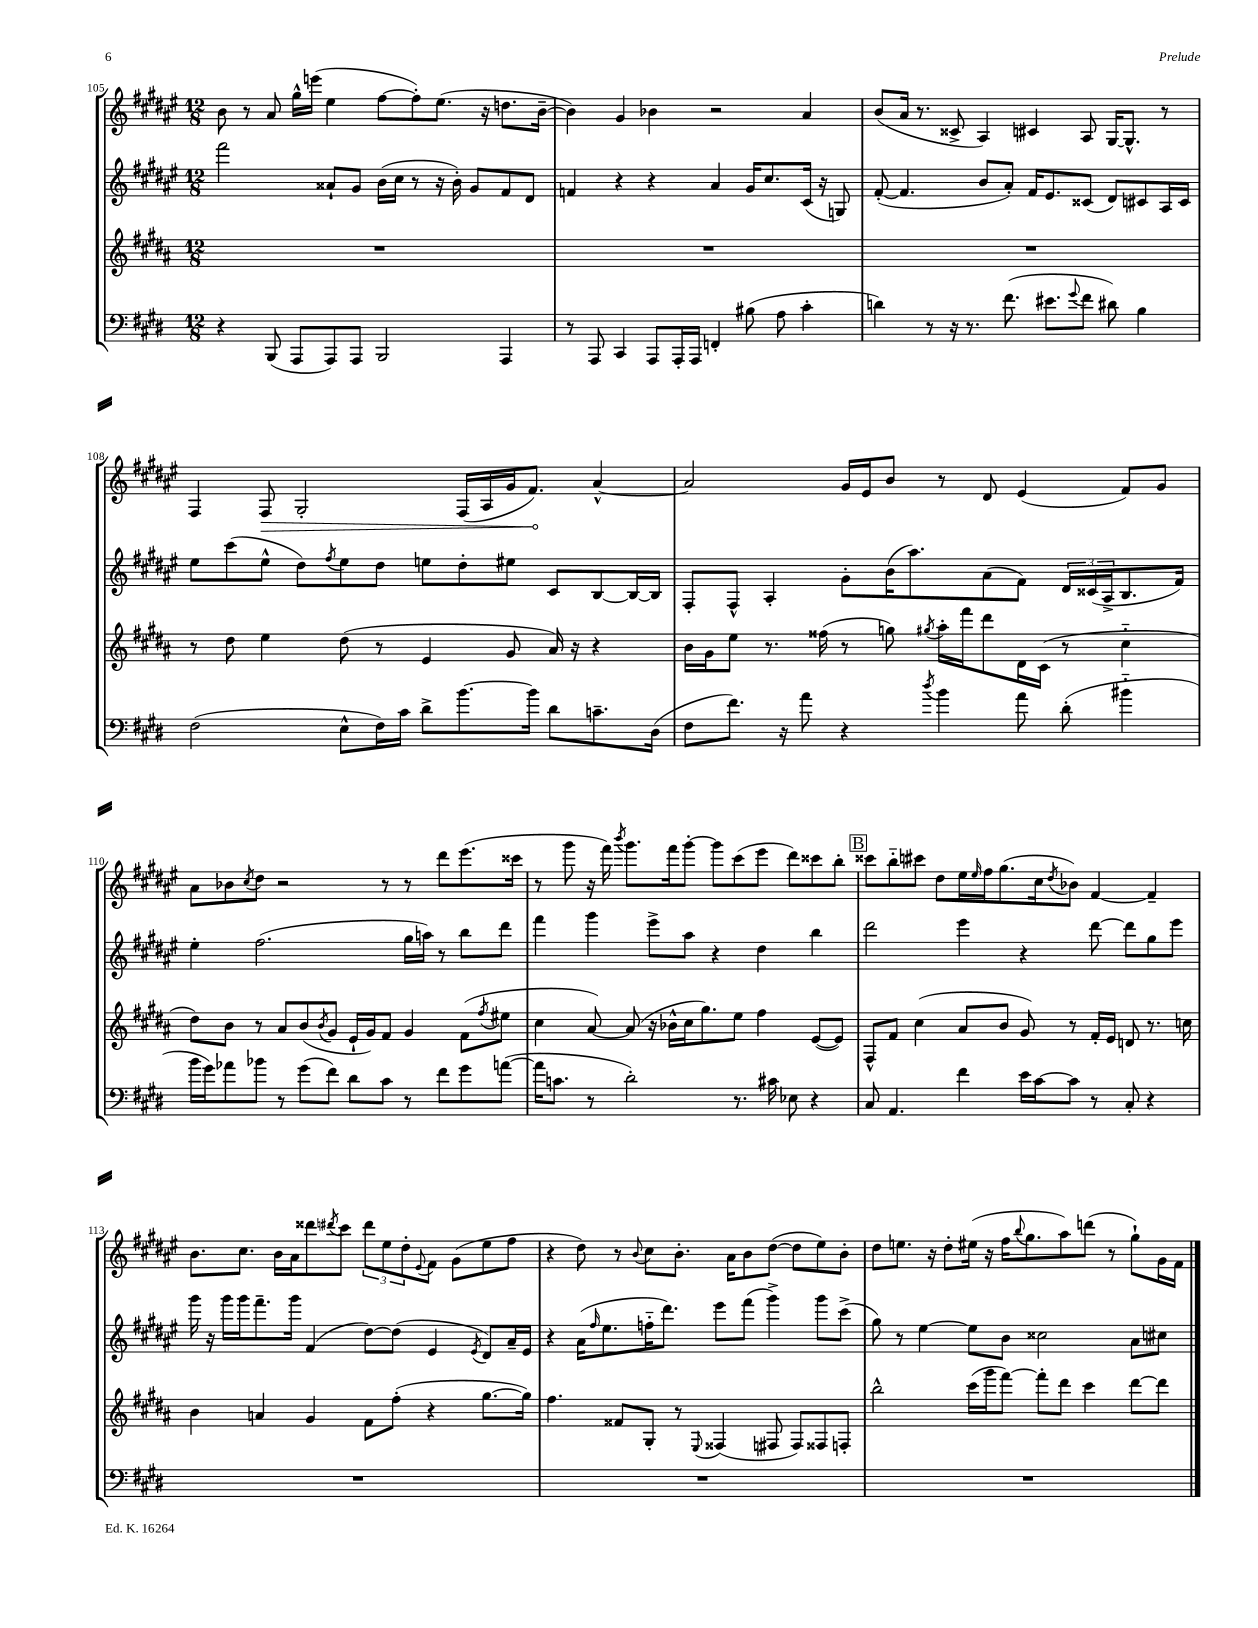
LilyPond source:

<<
\new StaffGroup <<
\new Staff = "s0" {
    \clef treble \key fis \major \numericTimeSignature \time 12/8
    b'8 r8 ais'8 gis''16-^ e'''16( eis''4 fis''8~ fis''8-.) eis''8.( r16 d''8. b'16~-- |
    b'4) gis'4 bes'4 r2 ais'4 |
    b'8( ais'16 r8. cisis'8-> ais4) cis'4 ais8 gis16~ gis8.-^ r8 |
    fis4 \once \override Hairpin.circled-tip = ##t fis8\> gis2-. fis16( ais16 gis'16 fis'8.\!) ais'4~-^ |
    ais'2 gis'16 eis'16 b'8 r8 dis'8 eis'4( fis'8) gis'8 |
    ais'8 bes'8 \acciaccatura { cis''8 } dis''8 r2 r8 r8 dis'''8 eis'''8.( cisis'''16 |
    r8 gis'''8 r16 fis'''16) \acciaccatura { b'''8 } gis'''8. fis'''16 gis'''8~-. gis'''8 cis'''8( eis'''8 dis'''8) cisis'''8 b''8-. |
    \mark \markup { \box "B" } cisis'''8 b''8-_ cis'''8 dis''8 eis''16 \grace { eis''16 } fis''16 gis''8.( cis''16 \acciaccatura { dis''8 } bes'8) fis'4~ fis'4-- |
    b'8. cis''8. b'16 ais'16 disis'''8 \acciaccatura { dis'''8 } cis'''8 \tuplet 3/2 { dis'''8 eis''8 dis''8-. } \appoggiatura { eis'8 } fis'8 gis'8( eis''8 fis''8 |
    r4 dis''8) r8 \appoggiatura { b'8 } cis''8 b'8.-. ais'16 b'8 dis''8~( dis''8 eis''8) b'8-. |
    dis''8 e''8. r16 dis''8-. eis''16( r16 fis''16 \appoggiatura { b''8 } gis''8. ais''8) d'''8( r8 gis''8-!) gis'16 fis'16 \bar "|." |
}
\new Staff = "s1" {
    \clef treble \key fis \major \numericTimeSignature \time 12/8
    fis'''2 aisis'8-! gis'8 b'16( cis''16 r8 r16 b'16-.) gis'8 fis'8 dis'8 |
    f'4 r4 r4 ais'4 gis'16 cis''8. cis'16( r16 g8) |
    fis'8~-.( fis'4. b'8 ais'8-.) fis'16 eis'8. cisis'8( dis'8) cis'8 ais16 cis'16 |
    eis''8 cis'''8( eis''8-^ dis''8) \acciaccatura { fis''8 } eis''8 dis''8 e''8 dis''8-. eis''8 cis'8 b8~ b16~ b16 |
    fis8-. fis8-^ ais4-. gis'8-. b'16( ais''8.) ais'8( fis'8) \tuplet 3/2 { dis'16 cisis'16( ais16-> } b8. fis'16) |
    eis''4-. fis''2.( gis''16 a''16) r8 b''8 dis'''8 |
    fis'''4 gis'''4 eis'''8-> ais''8 r4 dis''4 b''4 |
    \mark \markup { \box "B" } dis'''2 eis'''4 r4 dis'''8~ dis'''8 gis''8 eis'''8 |
    gis'''16 r16 gis'''16 gis'''16 fis'''8.-- gis'''16 fis'4( dis''8~) dis''8( eis'4 \acciaccatura { eis'8 } dis'8) ais'16-- eis'16 |
    r4 ais'16( \grace { fis''16 } eis''8. f''16-_ dis'''8.) eis'''8 fis'''8( gis'''4->) gis'''8 cis'''8->( |
    gis''8) r8 eis''4~ eis''8 b'8 cisis''2 ais'8 cis''8 \bar "|." |
}
\new Staff = "s2" {
    \clef treble \key b \major \numericTimeSignature \time 12/8
    R1. |
    R1. |
    R1. |
    r8 dis''8 e''4 dis''8( r8 e'4 gis'8 ais'16) r16 r4 |
    b'16 gis'16 e''8 r8. fisis''16( r8 g''8) \acciaccatura { gis''8 } ais''16-. fis'''16 dis'''8 dis'16 cis'16( r8 cis''4-_ |
    dis''8) b'8 r8 ais'8 b'8( \acciaccatura { b'8 } gis'8 e'16-! gis'16) fis'8 gis'4 fis'8( \acciaccatura { fis''8 } eis''8 |
    cis''4 ais'8~) ais'8( r16 bes'16-^ cis''16 gis''8.) e''8 fis''4 e'8~( e'8) |
    \mark \markup { \box "B" } fis8-^ fis'8 cis''4( ais'8 b'8 gis'8) r8 fis'16-. e'16 d'8 r8. c''16 |
    b'4 a'4 gis'4 fis'8 fis''8-.( r4 gis''8.~ gis''16) |
    fis''4. fisis'8 gis8-. r8 \appoggiatura { e8 } fisis4( fis8 fis8) fisis8 f8-. |
    b''2-^ cis'''16( gis'''16 fis'''8~) fis'''8-. dis'''8 cis'''4 dis'''8~ dis'''8 \bar "|." |
}
\new Staff = "s3" {
    \clef bass \key e \major \numericTimeSignature \time 12/8
    r4 b,,8( a,,8 a,,8) a,,8 b,,2 a,,4 |
    r8 a,,8 cis,4 a,,8 a,,16-. a,,16 f,4-. bis8( a8 cis'4-. |
    d'4) r8 r16 r8. fis'8.( eis'8. \appoggiatura { gis'8 } fis'8 dis'8) b4 |
    fis2( e8-^ fis16) cis'16 dis'8-> b'8.~ b'16 dis'8 c'8.-- dis16( |
    fis8 fis'8.) r16 a'8 r4 \acciaccatura { dis''8 } b'4 a'8 dis'8-.( bis'4-_ |
    b'16 gis'16) aes'8 bes'8 r8 gis'8( fis'8) dis'8 cis'8 r8 fis'8 gis'8 a'8~( |
    a'16 c'8. r8 dis'2-.) r8. cis'16 ees8 r4 |
    \mark \markup { \box "B" } cis8 a,4. fis'4 e'16 cis'16~ cis'8 r8 cis8-. r4 |
    R1. |
    R1. |
    R1. \bar "|." |
}
>>
>>
\layout { \context { \Score currentBarNumber = #105 } }
